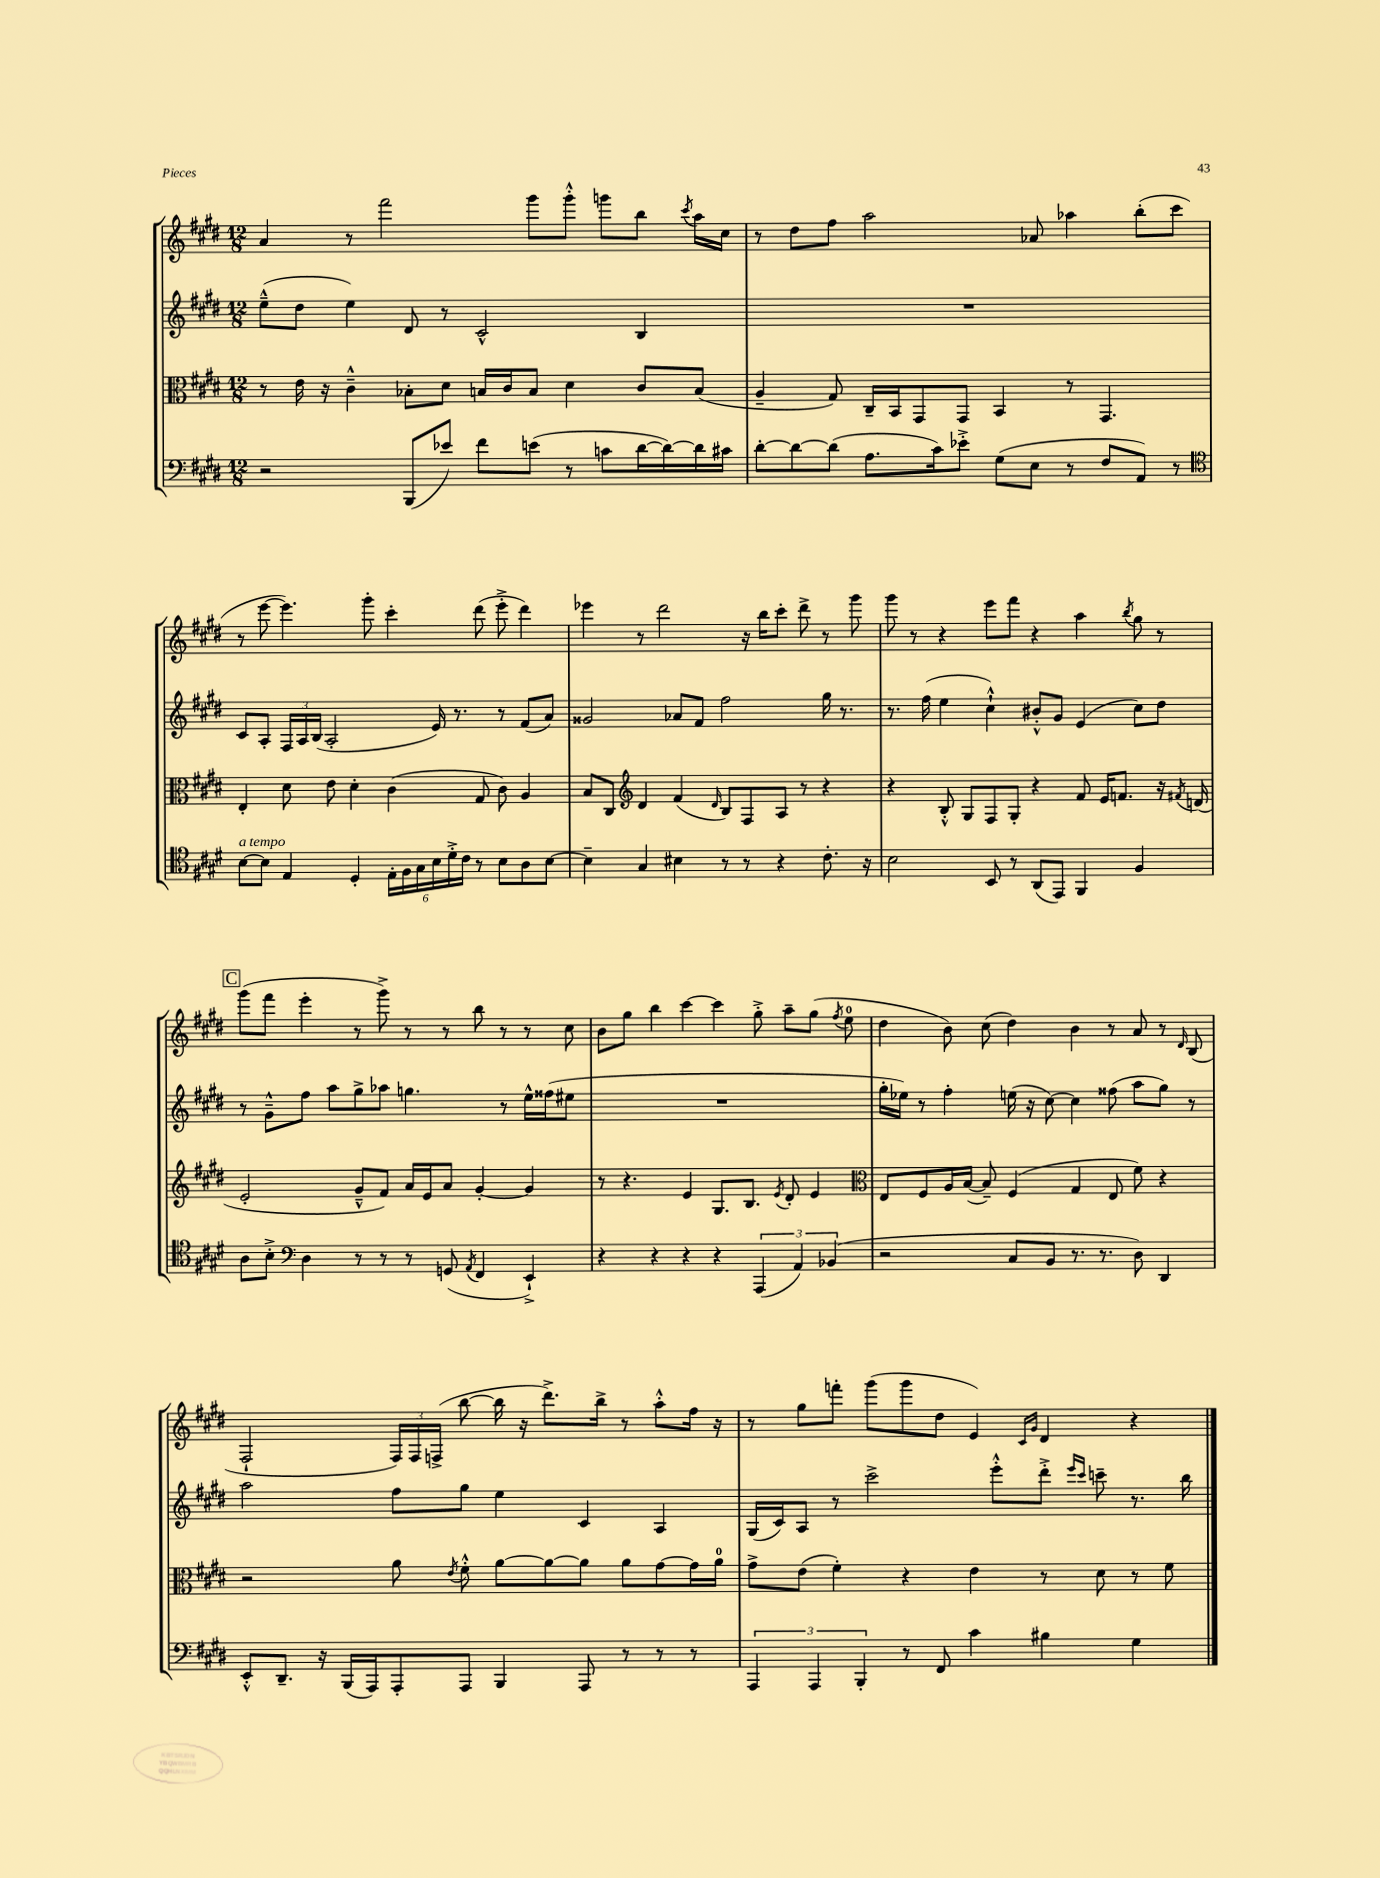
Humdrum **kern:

**kern	**kern	**kern	**kern
*part4	*part3	*part2	*part1
*staff4	*staff3	*staff2	*staff1
*clefF4	*clefC3	*clefG2	*clefG2
*k[f#c#g#d#]	*k[f#c#g#d#]	*k[f#c#g#d#]	*k[f#c#g#d#]
*M12/8	*M12/8	*M12/8	*M12/8
=19	=19	=19	=19
2r	8r	(8ee~^^\L	4a/
.	16e\	8dd#\J	.
.	16r	.	.
.	4c#~^^\	4ee\)	8r
.	.	.	2fff#\
(8BBB/L	8B-X'\L	8d#/	.
8e-X/J)	8d#\J	8r	.
8f#\L	16Bn/LL	2c#^^/	.
.	16c#/J	.	.
(8en\J	8B/J	.	8ggg#\L
8r	4d#\	.	8ggg#'^^\J
8cn\L	.	.	8gggn\L
[16d#\L	8c#/L	4B/	8bb\J
16d#\_)	.	.	.
.	.	.	8qccc#/
16d#\]	(8B/J	.	16aa\LL
16c#X\JJ	.	.	16cc#\JJ
=20	=20	=20	=20
[8d#'\L	4A~/	1.r	8r
8d#\_	.	.	8dd#\L
(8d#\J]	8G#/)	.	8ff#\J
8.A\L	16C#~/LL	.	2aa\
.	16BB/J	.	.
.	8GG#/	.	.
16c#\k)	.	.	.
8e-X'^\J	8GG#/J	.	.
(8G#\L	4BB/	.	.
8E\J	.	.	8a-X/
8r	8r	.	4aa-X\
8F#/L	4.GG#/	.	.
8AA/J)	.	.	(8bb'\L
8r	.	.	8ccc#\J
!!LO:LB:g=z
=21	=21	=21	=21
*clefC4	*	*	*
!LO:TX:a:i:t=a tempo	!	!	!
[8B\L	4E'/	8c#/L	8r
8B\J]	.	8A'/J	[8eee\
4E/	8d#\	24F#/LL	4.eee\])
.	.	24A/	.
.	.	(24B/JJ	.
.	8e\	2A'/	.
4D#'/	4d#'\	.	.
.	.	.	8ggg#'\
24E'\LL	(4c#\	.	4ccc#'\
24F#\	.	.	.
24G#\	.	.	.
24B\	.	16e/)	.
24d#'^\	.	.	.
.	.	8.r	.
24c#\JJ	.	.	.
8r	8G#/	.	(8ddd#\
8B\L	8c#\)	8r	8eee'^\
8A\	4A/	(8f#/L	4ddd#\)
[8B\J	.	8a/J)	.
=22	=22	=22	=22
4B~\]	8B/L	2g##X/	4eee-X\
.	8C#/J	.	.
*	*clefG2	*	*
4G#/	4d#/	.	8r
.	.	.	2ddd#\
4B#X\	(4f#/	8a-X/L	.
.	.	8f#/J	.
.	16qqd#/	.	.
8r	8B/L)	2ff#\	.
8r	8F#/	.	16r
.	.	.	16bb\KL
4r	8A/J	.	8ccc#'\J
.	8r	.	8ddd#^\
8.c#'\	4r	16gg#\	8r
.	.	8.r	.
.	.	.	8ggg#\
16r	.	.	.
=23	=23	=23	=23
2B\	4r	8.r	8ggg#\
.	.	.	8r
.	.	(16ff#\	.
.	8B'^^/	4ee\	4r
.	8G#/L	.	.
8BB/	8F#/	4cc#`^^\)	8eee\L
8r	8G#'/J	.	8fff#\J
(8AA/L	4r	8b#X'^^/L	4r
8EE/J)	.	8g#/J	.
4FF#/	8f#/	(4e/	4aa\
.	16e/KL	.	.
.	8.fn/J	.	.
.	.	.	8qbb/
4F#/	.	8cc#\L)	8gg#\
.	16r	8dd#\J	8r
.	8qf#X/	.	.
.	(16dn/	.	.
!!LO:LB:g=z
!!LO:REH:place=s1:t=C
=24	=24	=24	=24
8A\L	2e'/	8r	(8ggg#\L
8B'^\J	.	8g#~^^\L	8fff#\J
*clefF4	*	*	*
4D#\	.	8ff#\J	4eee'\
.	.	8aa\L	.
8r	8g#~^^/L	8gg#^\	8r
8r	8f#/J)	8aa-X\J	8ggg#^\)
8r	16a/LL	4.ggn\	8r
.	16e/J	.	.
(8GGn/	8a/J	.	8r
8qAA/	.	.	.
4FF#/	[4g#'/	.	8bb\
.	.	8r	8r
4EE`^/)	4g#/]	16ee^^\LL	8r
.	.	(16ff##X\J	.
.	.	8ee#X\J	8cc#\
=25	=25	=25	=25
4r	8r	1.r	8b\L
.	4.r	.	8gg#\J
4r	.	.	4bb\
4r	4e/	.	[4ccc#\
4r	8.G#/L	.	4ccc#\]
.	8.B/J	.	.
(6AAA/	.	.	8gg#'^\
.	8qe/	.	.
.	8d#'/	.	8aa~\L
6AA/)	.	.	.
.	4e/	.	(8gg#\J
(6BB-X/	.	.	.
.	.	.	8qff#/
.	.	.	8ee\
=26	=26	=26	=26
*	*clefC3	*	*
2r	8E/L	16gg#'\LL	4dd#\
.	.	16ee-X\JJ)	.
.	8F#/	8r	.
.	16A/L	4ff#'\	8b\)
.	([16B/JJ	.	.
.	8B~/])	.	(8cc#\
8C#/L	(4F#/	(16een\	4dd#\)
.	.	16r	.
8BB/J	.	[8cc#\)	.
8.r	4G#/	4cc#\]	4b\
8.r	.	.	.
.	8E/	(8ff##X\	8r
8D#\)	8f#\)	8aa\L	8a/
4DD#/	4r	8gg#\J)	8r
.	.	.	16qqd#/
.	.	8r	(8B/
!!LO:LB:g=z
=27	=27	=27	=27
8EE'^^/L	2r	2aa\	2F#`/
8.DD#~/J	.	.	.
16r	.	.	.
(16BBB/LL	.	.	.
16AAA/J)	.	.	.
8AAA'/	8a\	8ff#\L	24F#/LL)
.	.	.	24F#/
.	.	.	(24Fn^/JJ
.	8qe/	.	.
8AAA/J	8f#'^^\	8gg#\J	[8bb\
4BBB/	[8a\L	4ee\	16bb\]
.	.	.	16r
.	8a\_	.	8.ddd#^\L)
8AAA/	8a\J]	4c#/	.
.	.	.	16bb^\Jk
8r	8a\L	.	8r
8r	[8g#\	4A/	8aa'^^\L
8r	16g#\L]	.	16ff#\Jk
.	16a\JJ	.	16r
=28	=28	=28	=28
6AAA/	8g#^\L	(16G#/LL	8r
.	.	16c#/J)	.
.	(8e\J	8A/J	8gg#\L
6AAA/	.	.	.
.	4f#'\)	8r	8fffn'\J
6BBB'/	.	.	.
.	.	2ccc#^\	(8ggg#\L
8r	4r	.	8ggg#\
8FF#/	.	.	8dd#\J
4c#\	4e\	.	4e/)
.	.	8eee'^^\L	.
.	.	.	16qqc#/LL
.	.	.	16qqg#/JJ
4B#X\	8r	8ddd#'^\J	4d#/
.	.	16qqeee/LL	.
.	.	16qqccc#/JJ	.
.	8d#\	8cccn~\	.
4G#\	8r	8.r	4r
.	8f#\	.	.
.	.	16bb\	.
==	==	==	==
*-	*-	*-	*-
